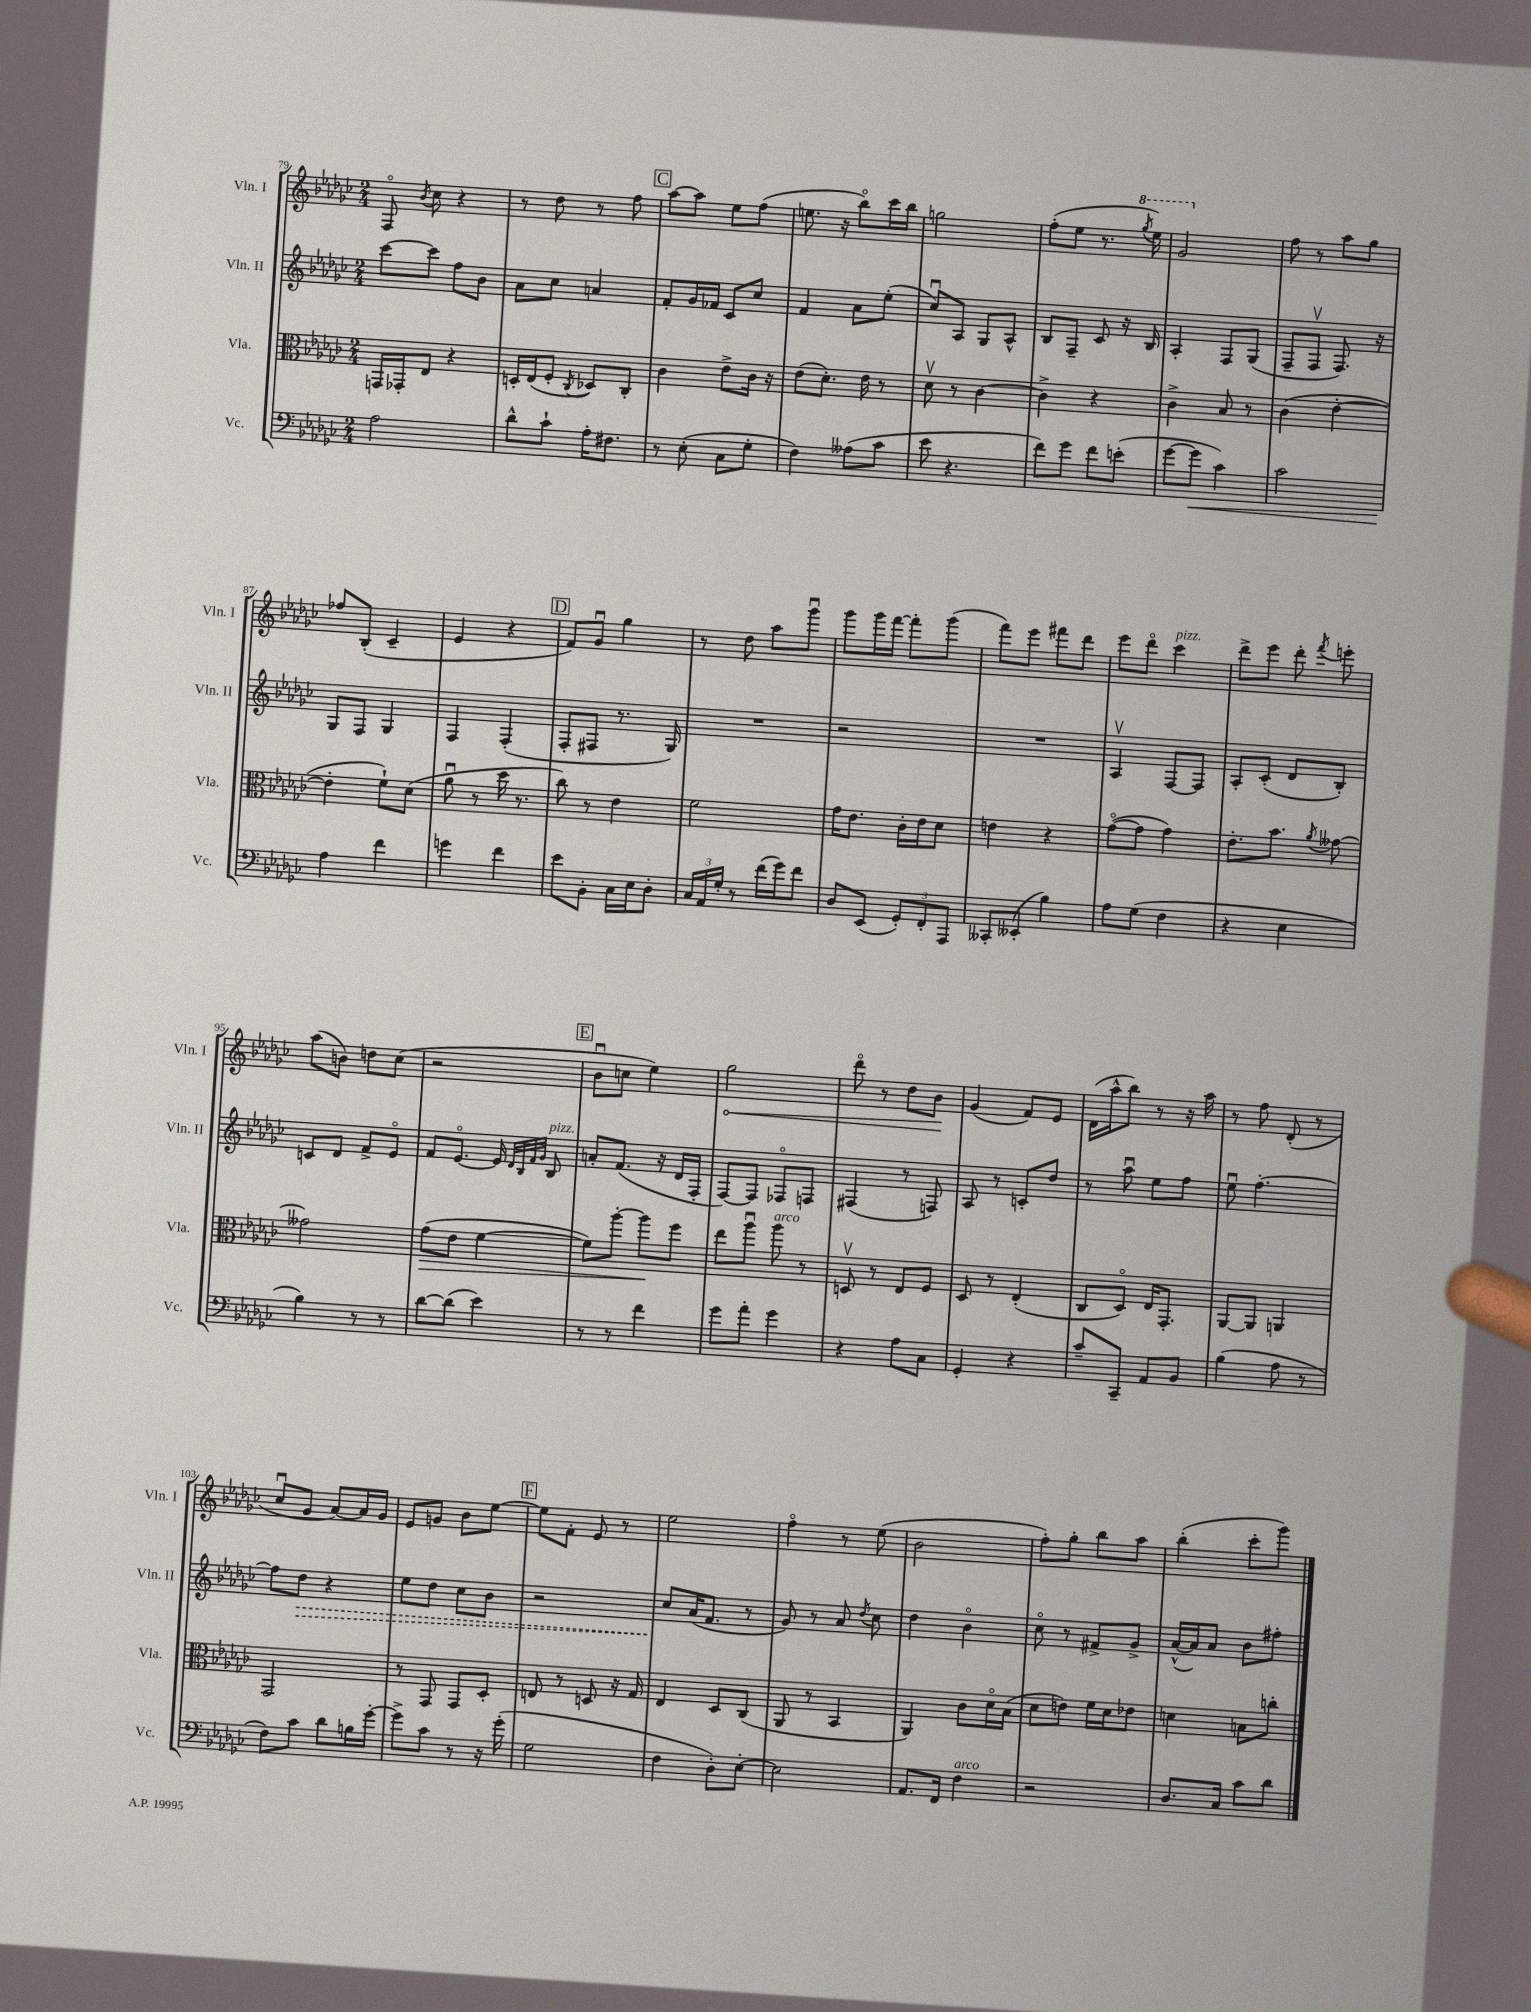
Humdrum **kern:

**kern	**kern	**kern	**kern
*staff4	*staff3	*staff2	*staff1
*clefF4	*clefC3	*clefG2	*clefG2
*k[b-e-a-d-g-c-]	*k[b-e-a-d-g-c-]	*k[b-e-a-d-g-c-]	*k[b-e-a-d-g-c-]
*M2/4	*M2/4	*M2/4	*M2/4
2A-	16GG	[8ccc-	8Fo
.	16GG-'	.	.
.	.	.	8qb-
.	8E-	8ccc-]	8cc-
.	4r	8ff	4r
.	.	8b-	.
=	=	=	=
8d-^^	16D'	8a-	8r
.	(16E-	.	.
8c-`	8F'	8cc-	8dd-
.	8qC-	.	.
16A-'	8D-)	4a	8r
8.F#	.	.	.
.	8C-'	.	8ff
=	=	=	=
8r	4c-	8f'	[8aa-
(8E-'	.	16g-	8aa-]
.	.	16f-	.
8C-	8e-^	8c-	8ee-
8G-'	16c-	8cc-	(8ff
.	16r	.	.
=	=	=	=
4F)	(8e-	4f	8.ee
.	8.d-')	.	.
.	.	.	16r
(8A--	.	8a-	8bb-o)
.	16e-	.	.
8c-	8r	(8ee-'	16ccc-
.	.	.	16bb-
=	=	=	=
8e-	8d-v	8cc-u)	2gg
4.r	8r	8A-	.
.	[4c-	8G-	.
.	.	8A-^^	.
=	=	=	=
8f)	4c-^]	8B-	(8ff'
8g-	.	8F~	8ee-
8f	4r	8c-	8.r
(8e'	.	16r	.
.	.	.	8qggg-
.	.	16B-	16eee-)
=	=	=	=
[8g-	4c-^	4A-'	2gg-
8g-]	.	.	.
4c-)	8B-	8F	.
.	8r	(8G-	.
=	=	=	=
2c-	(4c-	8F~	8ff
.	.	8Fv	8r
.	[4e-'	8.F)	8aa-
.	.	.	8gg-
.	.	16r	.
=	=	=	=
4A-	4e-']	8G-	8ff-
.	.	8F	(8B-'
4f	8f`)	4G-	4c-~
.	(8d-	.	.
=	=	=	=
4g	8a-u	4F	4e-
.	8r	.	.
4f	16dd-	(4F'	4r
.	8.r	.	.
=	=	=	=
8e-	8cc-)	8F'	8f)
8BB-'	8r	8F#	8g-u
16C-	4e-	8.r	4gg-
16E-	.	.	.
8D-'	.	.	.
.	.	16G-)	.
=	=	=	=
24C-	2f	2r	8r
24AA-	.	.	.
24G-'	.	.	.
8r	.	.	8dd-
(16f	.	.	8aa-
16g-)	.	.	.
8f	.	.	8ggg-u
=	=	=	=
8D-	16g-	2r	8ggg-
.	8.e-	.	.
(8EE-	.	.	16ggg-
.	.	.	[16fff
12GG-')	16c-'	.	8fff']
.	16e-	.	.
12FF'	.	.	.
.	8d-	.	(8ggg-
12AAA-	.	.	.
=	=	=	=
8CC--'	4e	2r	8fff)
(8EE--'	.	.	8eee-
4B-)	4r	.	8fff#
.	.	.	8ddd-
=	=	=	=
8A-	([8g-o	4A-v	8eee-
(8G-	8g-]	.	8ddd-o
4F	4g-)	[8F	4ccc-
.	.	8F]	.
=	=	=	=
4r	8.e-'	8A-'	8ddd-^
.	.	(8c-'	8eee-
.	8.b-	.	.
4E-	.	8d-	8ddd-'
.	8qa-	.	8qfff
.	[8g--	8B-')	8eee'
=	=	=	=
4B-)	2g--]	8c	(8aa-
.	.	8d-	8b)
8r	.	8f^	8dd
8r	.	8e-o	(8cc-
=	=	=	=
[8d-	(8g-	8f	2r
(8d-]	8e-	[8.e-o	.
4e-)	[4f	.	.
.	.	16e-]	.
.	.	32qqd-	.
.	.	32qqB-	.
.	.	32qqf	.
.	.	32qqg-	.
.	.	8B-	.
=	=	=	=
8r	8f])	8a'	8b-u
8r	[8aa-'	(8.f	8cc
4f	8aa-]	.	4ee-)
.	.	16r	.
.	8ff	16d-	.
.	.	16F'	.
=	=	=	=
8g-	8ee-	[8F)	2gg-
8a-'	8aa-u	8F]	.
4g-	8aa-	8F-o	.
.	8r	8F	.
=	=	=	=
4r	8Dv	(4F#	8ddd-o
.	8r	.	8r
8A-	8E-	8r	8dd-
8C-	8F	8F)	8b-
=	=	=	=
4GG-'	8D-	8A-	(4g-
.	8r	8r	.
4r	(4E-'	8c'	8f)
.	.	8dd-	8e-
=	=	=	=
8c-~	8C-	8r	(16d-
.	.	.	16aa-^^
8CC-~	8D-o)	8aa-u	8bb-)
8AA-	16E-	8ee-	8r
.	8.GG-'	.	.
8BB-	.	8ff	16r
.	.	.	16aa-
=	=	=	=
(4B-	[8AA-	8ee-u	8r
.	8AA-]	[4.ff'	8ff
8A-	4AA	.	(8d-'
8r	.	.	8r
=	=	=	=
8F)	2GG-	8ff]	8cc-u
8c-	.	8dd-	8g-
8d-	.	4r	[8a-)
16B	.	.	16a-]
[16g-'	.	.	16g-
=	=	=	=
8g-^]	8r	8ee-	8e-
8c-	8GG-	8dd-	8g
8r	8GG-	8cc-	8b-
16r	8D-'	8b-	[8ee-
(16g-'	.	.	.
=	=	=	=
2G-	8E	2r	8ee-]
.	8r	.	8f'
.	8D	.	8e-
.	16r	.	8r
.	16G-	.	.
=	=	=	=
4F	4E-	8cc-	2ee-
.	.	(16a-	.
.	.	8.f	.
8D-')	8D-	.	.
[8E-'	(8C-	8r	.
=	=	=	=
2E-]	8AA-	8g-)	4ffo
.	8r	8r	.
.	4BB-	8a-	8r
.	.	8qdd-	.
.	.	8cc-	(8ee-
=	=	=	=
8.AA-	4AA-)	4dd-	2b-
16FF	.	.	.
4F	8c-	4b-o	.
.	16d-o	.	.
.	(16B-	.	.
=	=	=	=
2r	8d-	8cc-o	8ff')
.	8e)	8r	8gg-'
.	16f	8f#^	8bb-
.	16d-	.	.
.	8e-	8g-^	8aa-
=	=	=	=
8.D-	4d	([16a-^^	(4bb-'
.	.	16a-])	.
.	.	8a-	.
16C-	.	.	.
8c-	8B	8b-	8ccc-'
8d-	8cc'	8ff#'	8ggg-)
==	==	==	==
*-	*-	*-	*-
